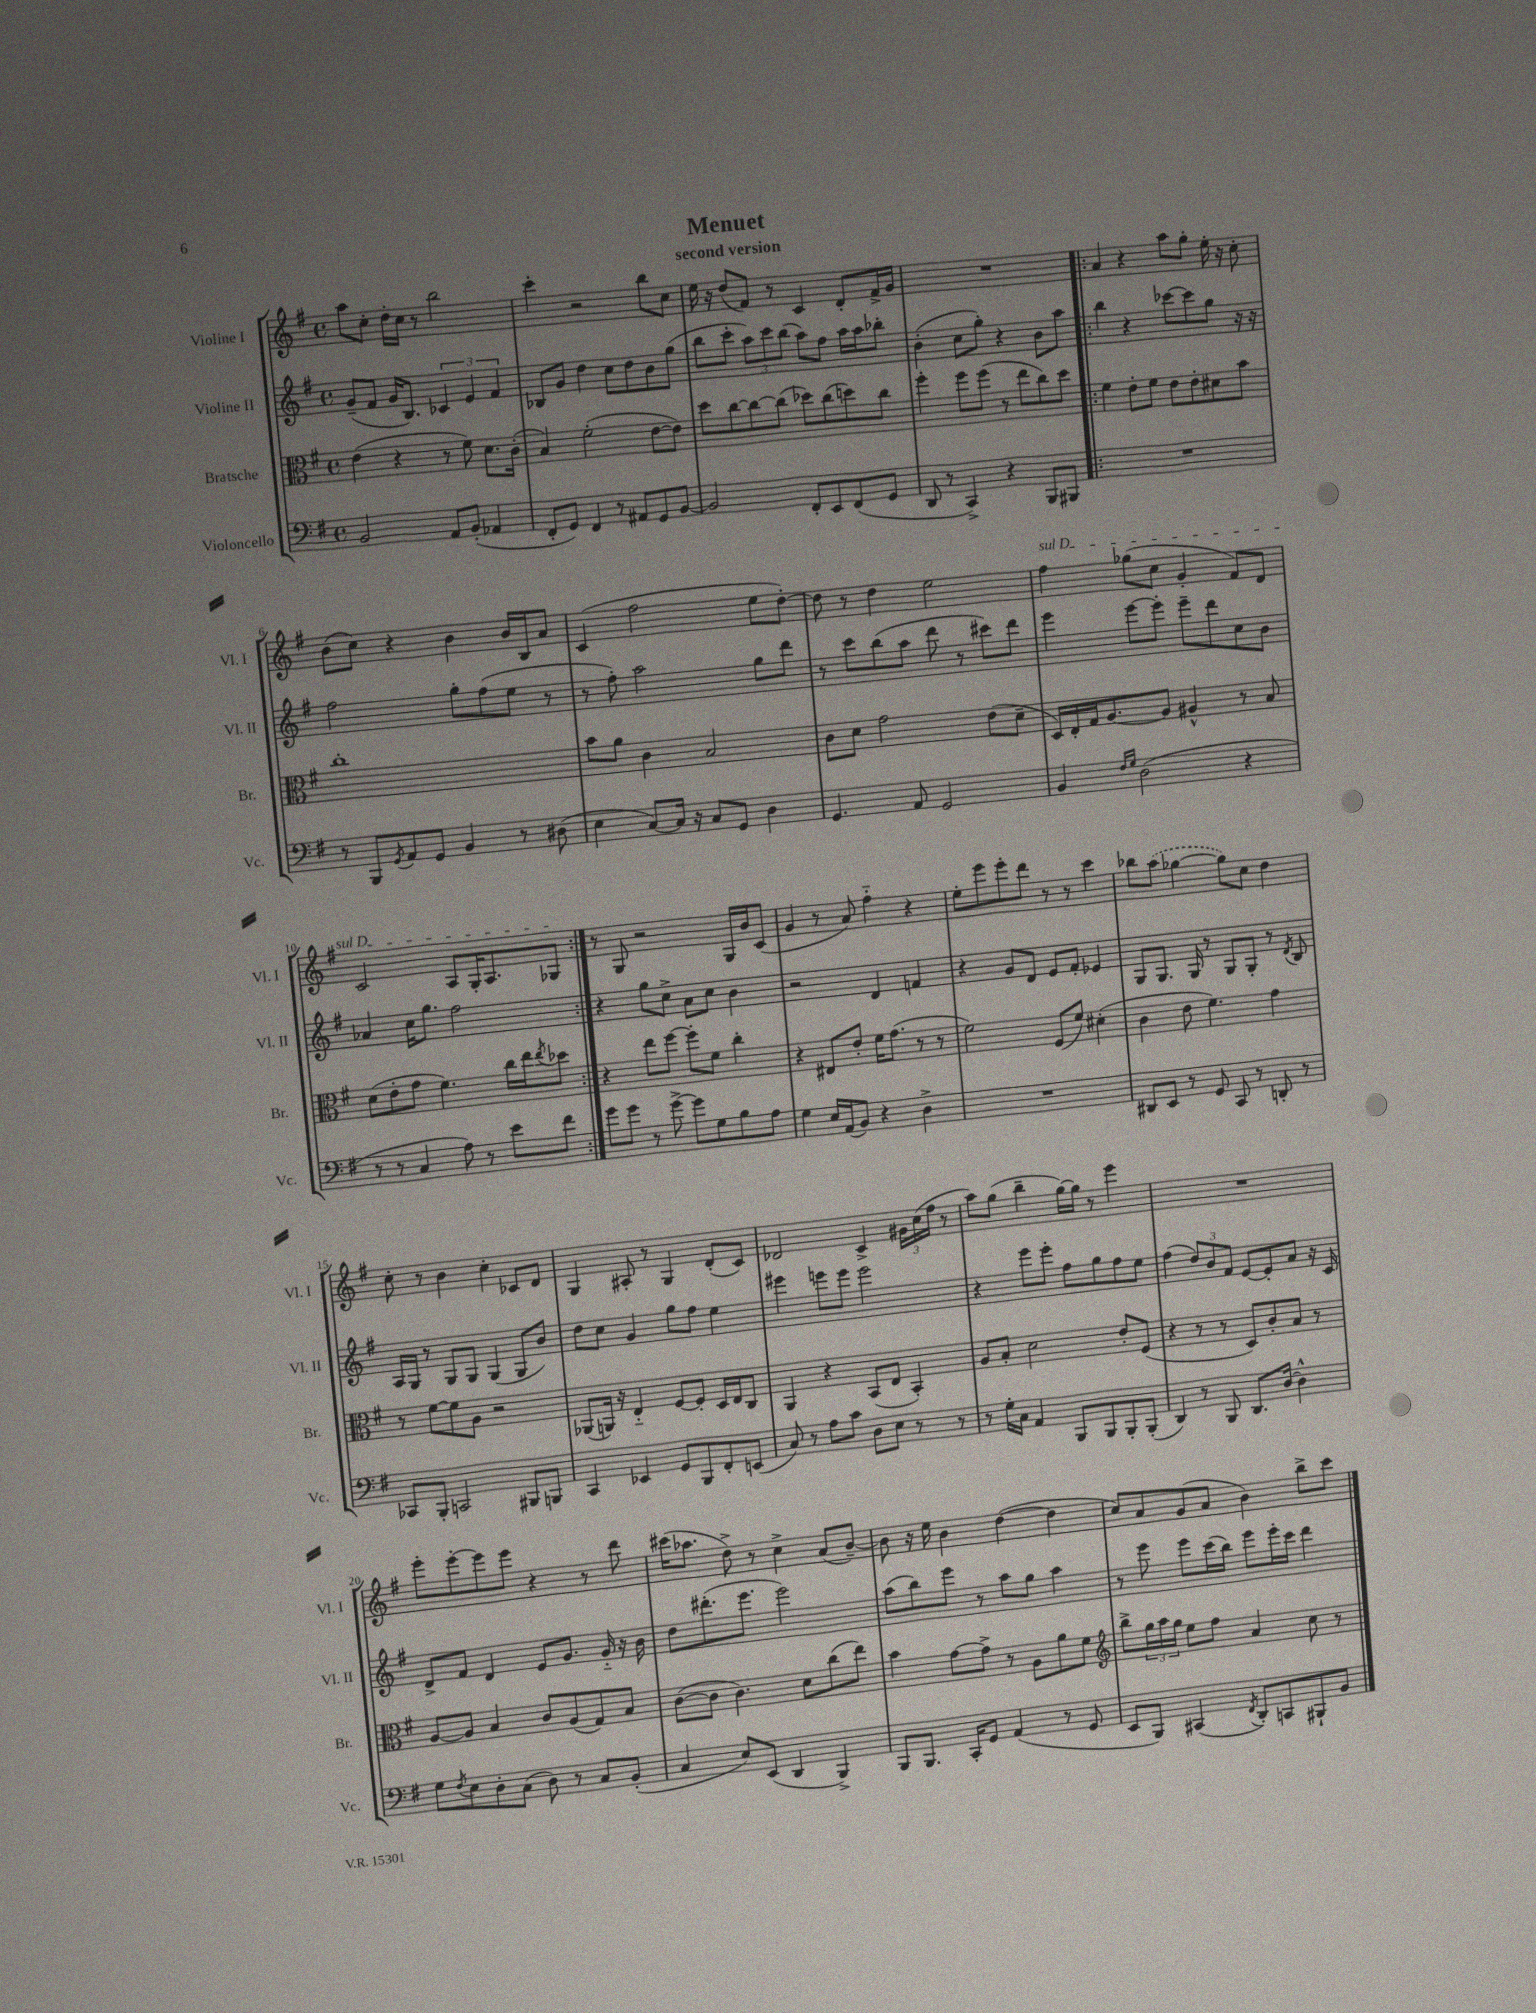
\header { title = "Menuet" subtitle = "second version" }
<<
\new StaffGroup <<
\new Staff = "s0" \with { instrumentName = "Violine I" shortInstrumentName = "Vl. I" } {
    \clef treble \key g \major \defaultTimeSignature \time 4/4
    a''8 c''8-. d''16-. c''16 r8 b''2 |
    c'''4-. r2 b''8 c''8 |
    e''16 r16 d''8( fis'8) r8 c'4 d'8-. fis'16-> g'16 |
    R1 |
    \repeat volta 2 { a'4 r4 a''8 g''8-. e''16-. r16 c''8-. |
    b'8( c''8) r4 b'4 b'16 b16 a'8 |
    c'4( fis''2 e''8 d''8~-.) |
    d''8 r8 d''4 e''2 |
    \once \override TextSpanner.bound-details.left.text = \markup { \italic "sul D" } fis''4\startTextSpan ges''8( c''8 g'4-. fis'8) d'8 |
    c'2 a8 g16-. a8. ges8\stopTextSpan | }
    r8 g8 r2 g16 b'16 c'8( |
    g'4 r8 a'8) fis''4-_ r4 |
    e''8-. e'''8 e'''8-. d'''8 r8 r8 c'''4 |
    bes''8 \once \slurDashed a''8( ges''4~ ges''8) c''8 d''4 |
    c''8-. r8 b'4 c''4-. ces'8 d'8 |
    g4 ais8-. r8 g4 d'8-.( c'8) |
    des'2 c'4-> \tuplet 3/2 { gis'16 c''16( fis''16 } r8 |
    a''8) g''8( b''4-- g''16~) g''16 r8 e'''4 |
    R1 |
    e'''8-. e'''8~-. e'''8 e'''8 r4 r8 d'''8 |
    cis'''16( aes''8. d''8->) r8 c''4-> a'8( b'8~--) |
    b'8 r16 e''16 b'4 d''4~( d''4 |
    c''8) a'8 g'8( a'8 b'4) b''8-> c'''8 \bar "|." |
}
\new Staff = "s1" \with { instrumentName = "Violine II" shortInstrumentName = "Vl. II" } {
    \clef treble \key g \major \defaultTimeSignature \time 4/4
    g'8--( fis'8 g'16 b8.) \tuplet 3/2 { ces'4 e'4 fis'4 } |
    bes8 g'8 d''4 c''8 d''8 b'8 g''8( |
    b''8 c'''8-. \tuplet 3/2 { a''8) c'''8 b''8( } a''8) fis''8 a''16 a''16 bes''8-. |
    b'4-.( c''8 g''8-.) r4 b'8 a''8 |
    \repeat volta 2 { b''4 r4 ces'''8~ ces'''8 g''8 r16 r16 |
    fis''2 g''8-. fis''8( e''8 r8 |
    r8 fis''8-.) a''2 g''8 d'''8 |
    r8 c'''8 b''8( a''8 d'''8 r8 cis'''8) d'''8 |
    e'''4 e'''8~ e'''8-. e'''8-- d'''8 c''8 b'8 |
    aes'4 c''16 g''8. fis''2 | }
    r4 g''8 c''8-> a'8 c''8 b'4 |
    r2 d'4 f'4 |
    r4 g'8 d'8 e'8 fis'8-. ees'4 |
    g8 g8. g16 r8 g8 g8-. r8 \acciaccatura { d'8 } b8 |
    a16 g16 r8 g8 g8 g4( g8 b'8) |
    d''8 c''8 g'4 g''8 fis''8 e''4 |
    eis'''4 e'''8 e'''8 e'''2 |
    r4 e'''8 e'''8-. fis''8 g''8 fis''8 e''8 |
    fis''4( \tuplet 3/2 { d''8) b'8 fis'8 } e'8~ e'8-. a'8 r16 c'16 |
    d'8-> fis'8 d'4 e'8 g'8. g'16-_ r16 b'16 |
    d''8 dis'''8.-.( e'''8. e'''2) |
    a''8( b''8) e'''8 r8 a''8 g''8 a''4 |
    r8 e'''8 e'''8 c'''16( b''16) e'''8 e'''16-. c'''16 d'''4 \bar "|." |
}
\new Staff = "s2" \with { instrumentName = "Bratsche" shortInstrumentName = "Br." } {
    \clef alto \key g \major \defaultTimeSignature \time 4/4
    e'4( r4 r8 fis'8) d'8. c'16-.( |
    b4) fis'2-.( e'8~ e'8) |
    d''8 c''8~ c''8~ c''8( des''8) c''8( d''8) c''8 |
    fis''4-. fis''8 fis''8( r8 e''8 c''8) d''8 |
    \repeat volta 2 { fis'4 e'8-. fis'8 e'8 e'8-. dis'8 b'8 |
    c''1-. |
    b'8 a'8 c'4 b2 |
    c'8 d'8 g'2 e'8( d'8-- |
    d16) e16-. g16 a8.~ a8 ais4-^ r8 b8 |
    d'8( e'8-. g'8 fis'4.) c''16 e''16 \acciaccatura { e''8 } des''8 | }
    r4 e''8 fis''8~ fis''8-. fis'8 c''4-. |
    r4 eis8 e'8-. fis'16 g'8.( r8 r8 |
    fis'2) fis8( fis'8) dis'4-.( |
    c'4 e'8 fis'4.) g'4 |
    r8 fis'8~ fis'8 a8 r2 |
    aes,8( a,16) r16 e4-_ fis8~ fis8-. d16 e16 c8 |
    a,4 r4 b,8( e8 b,4-.) |
    a8 b8-. d'2 e'8-. fis8( |
    r4 r8 r8 d8) c'8-. b8 r8 |
    a8~ a8 b4 c'8 a8( g8) b8 |
    c'8~( c'8 c'4.) d'8 c''8( e''8) |
    b'4 g'8~ g'8-> r8 a8 a'8 fis'8 |
    \clef treble b''8-> \tuplet 3/2 { g''16 a''16 g''16 } e''8 fis''8 a'4 c''8 r8 \bar "|." |
}
\new Staff = "s3" \with { instrumentName = "Violoncello" shortInstrumentName = "Vc." } {
    \clef bass \key g \major \defaultTimeSignature \time 4/4
    b,2 a,8 b,8-.( aes,4 |
    fis,8-. g,8) fis,4 r8 ais,8 g,8 b,8~ |
    b,2 fis,8-. e,8 fis,8( g,8 |
    d,8 r8 c,4->) r4 b,,8 bis,,8 |
    \repeat volta 2 { R1 |
    r8 b,,8 \acciaccatura { g,8 } a,8 g,8 b,4 r8 dis8( |
    e4 c8~) c16 r16 c8 g,8 d4 |
    g,4. a,8 g,2 |
    b,4 \grace { fis16 g16 } d2( r4 |
    r8 r8 c4 a8) r8 e'8 fis'8 | }
    g'8 g'8 r8 g'8~-> g'8 g8 b8 a8 |
    g4 e16 a,16( b,8) r4 d4-> |
    R1 |
    dis,8 e,8 r8 g,8 c,8 r8 d,8-. r8 |
    ces,8 b,,8-. c,2 bis,,8 b,,8 |
    c,4 ees,4 g,8 b,,8 fis,8-. e,8( |
    c8) r8 a8 c'8 d8 e8 r8 r8 |
    r8 g16-. c16 a,4 b,,8 b,,8 b,,8-. b,,8-.( |
    d,4) r8 b,,8 d,8. d16~ d4-^ |
    g8 \acciaccatura { fis8 } e8 d8-. c8( d8) r8 c8 b,8-.( |
    c4 e8) e,8( d,4 b,,4->) |
    b,,8 b,,8. c,16-. g,8 a,4( r8 g,8 |
    e,8 b,,8) cis,4( \acciaccatura { fis,8 } d,8-.) c,8 bis,,8-! b,8 \bar "|." |
}
>>
>>
